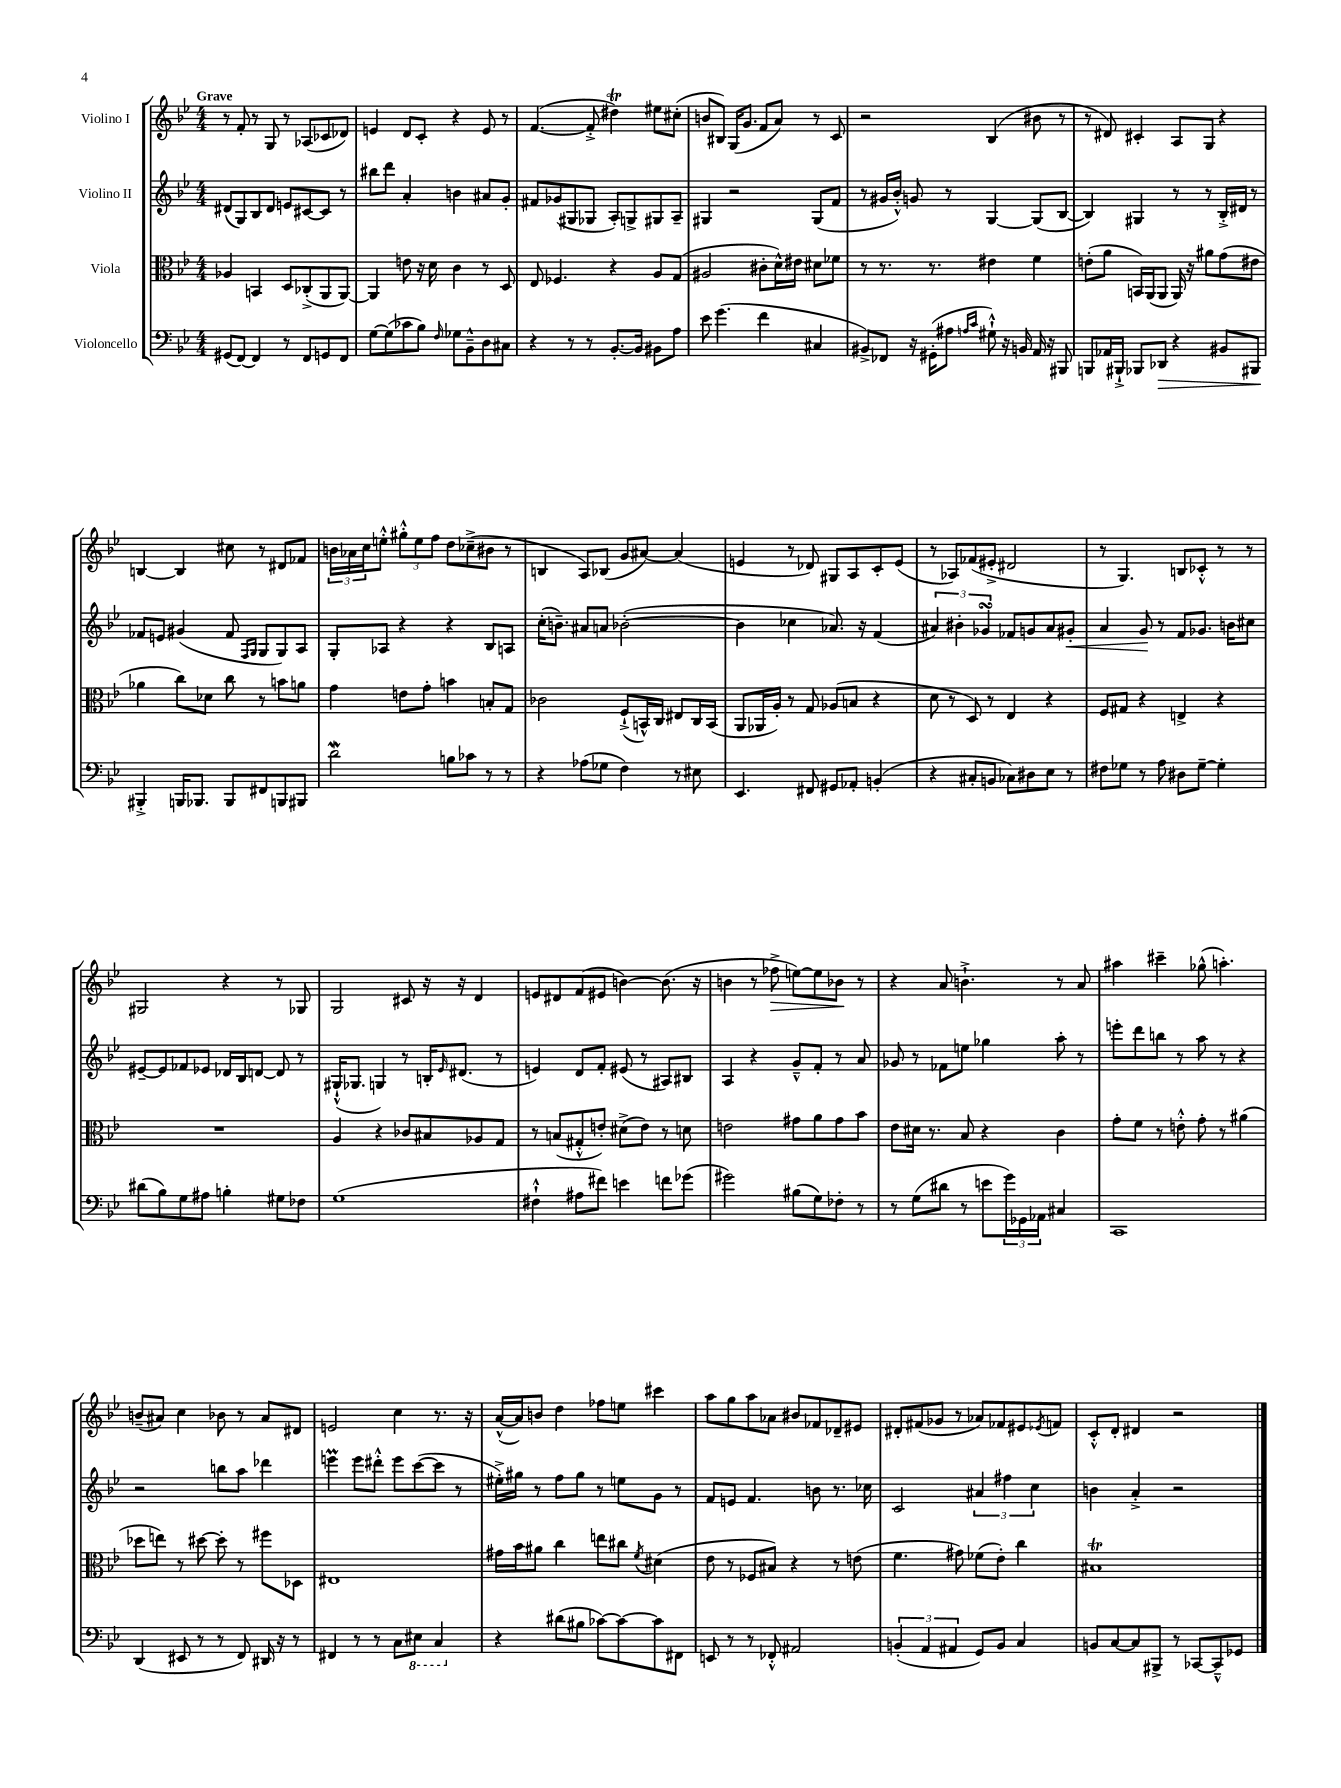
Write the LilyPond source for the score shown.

<<
\new StaffGroup <<
\new Staff = "s0" \with { instrumentName = "Violino I" } {
    \clef treble \key bes \major \numericTimeSignature \time 4/4 \tempo "Grave"
    r8 f'8-. r8 g8 r8 aes8( ces'8 des'8) |
    e'4 d'8 c'8-. r4 e'8 r8 |
    f'4.~( f'8-.-> dis''4\trill) eis''8 cis''8-.( |
    b'8 bis8) g16( g'8. f'8 a'8) r8 c'8 |
    r2 bes4( bis'8 r8 |
    r8 dis'8) cis'4-. a8 g8 r4 |
    b4~ b4 cis''8 r8 dis'8 fes'8 |
    \tuplet 3/2 { b'16 aes'16 c''16 } e''8-.-^ \tuplet 3/2 { gis''8-.-^ e''8 f''8 } d''8 ces''8--->( bis'8 r8 |
    b4 a8) bes8( g'8 ais'8~) ais'4( |
    e'4 r8 des'8) gis8 a8 c'8-. e'8( |
    r8 aes8) fes'8( eis'8-.-> dis'2 |
    r8 g4.) b8 ces'8-.-^ r8 r8 |
    gis2 r4 r8 ges8 |
    g2 cis'8 r16 r16 d'4 |
    e'8 dis'8 f'8( eis'8 b'4~) b'8.( r16 |
    b'4 r8 fes''8->\> e''8~) e''8 bes'8\! r8 |
    r4 a'8 b'4.-!-> r8 a'8 |
    ais''4 cis'''4-- ges''8-^( a''4.-.) |
    b'8--( ais'8) c''4 bes'8 r8 ais'8 dis'8 |
    e'2 c''4 r8. r16 |
    a'16~-^( a'16) b'8 d''4 fes''8 e''8 cis'''4 |
    a''8 g''8 a''8 aes'8 bis'8 fes'8 des'8-- eis'8 |
    dis'8-. fis'8( ges'8 r8 aes'8) fes'8 eis'8 \acciaccatura { ees'8 } f'8 |
    c'8-.-^ d'8-. dis'4 r2 \bar "|." |
}
\new Staff = "s1" \with { instrumentName = "Violino II" } {
    \clef treble \key bes \major \numericTimeSignature \time 4/4
    dis'8( g8) bes8 dis'8 e'8 cis'8~ cis'8 r8 |
    bis''8 d'''8 a'4-. b'4 ais'8 g'8-. |
    fis'8 ges'8( gis8 ges8 a8-.) g8-> gis8 a8-- |
    gis4 r2 gis8( f'8 |
    r8 gis'16 bes'16-.-^) g'8 r8 g4~ g8( bes8~ |
    bes4) gis4 r8 r8 bes16-.-> dis'16 r8 |
    fes'8 e'8 gis'4( fes'8 \grace { f16 g16 } g8 g8) a8 |
    g8-. aes8 r4 r4 bes8 a8 |
    c''16-.( b'8.--) ais'8 a'8 bes'2~-.( |
    bes'4 ces''4 aes'8.) r16 f'4( |
    \tuplet 3/2 { ais'4) bis'4-. ges'4\turn } fes'8 g'8 ais'8 gis'8-.\< |
    a'4 g'8\! r8 f'8 ges'8. b'16 cis''8 |
    eis'8~-- eis'8 fes'8 ees'8 des'16 bes16 d'8~ d'8 r8 |
    gis16-!-^( ges8. g4) r8 b16-. \grace { ees'16 } dis'8.( r8 |
    e'4) d'8 f'8-. eis'8( r8 ais8) bis8 |
    a4 r4 g'8---^ f'8-. r8 a'8 |
    ges'8 r8 fes'8 e''8 ges''4 a''8-. r8 |
    e'''8-. d'''8 b''8 r8 a''8 r8 r4 |
    r2 b''8 a''8 des'''4 |
    e'''4\prall e'''8 dis'''8-.-^ e'''8 c'''8~( c'''8 r8 |
    eis''16-.->) gis''16 r8 f''8 gis''8 r8 e''8 g'8 r8 |
    f'8 e'8 f'4. b'8 r8. ces''16 |
    c'2 \tuplet 3/2 { ais'4 fis''4 c''4 } |
    b'4 a'4-.-> r2 \bar "|." |
}
\new Staff = "s2" \with { instrumentName = "Viola" } {
    \clef alto \key bes \major \numericTimeSignature \time 4/4
    aes4 b,4 d8 ces8-.->( a,8 a,8~) |
    a,4 e'8 r16 d'16 c'4 r8 d8 |
    ees8 fes4. r4 a8 g8( |
    ais2 cis'8-. d'16-^) eis'16 dis'8 fes'8 |
    r8 r8. r8. eis'4 f'4 |
    e'8-.( a'8 b,16) a,16( a,8 a,16) r16 ais'8 g'8( eis'8 |
    aes'4 c''8) des'8 c''8 r8 b'8 a'8 |
    g'4 e'8 g'8-. b'4 b8-. g8 |
    ces'2 f8-!->( b,16-^) c16 eis8 c16 b,16( |
    a,8 aes,16 a16-.) r8 g8 aes8( b8 r4 |
    d'8 r8 d8) r8 ees4 r4 |
    f8 gis8 r4 e4-> r4 |
    R1 |
    a4 r4 ces'8 bis8 aes8 g8 |
    r8 b8( gis8-.-^ e'8-.) dis'8->( e'8) r8 d'8 |
    e'2 gis'8 a'8 gis'8 bes'8 |
    ees'8 dis'16 r8. bes8 r4 c'4 |
    g'8-. f'8 r8 e'8-.-^ g'8-. r8 ais'4( |
    des''8 e''8) r8 dis''8~ dis''8-. r8 fis''8 des8 |
    eis1 |
    gis'16 bes'16 ais'8 c''4 e''8 cis''8 \acciaccatura { f'8 } dis'4( |
    ees'8 r8 fes8 bis8) r4 r8 e'8( |
    f'4. gis'8) fes'8( ees'8-.) c''4 |
    bis1\trill \bar "|." |
}
\new Staff = "s3" \with { instrumentName = "Violoncello" } {
    \clef bass \key bes \major \numericTimeSignature \time 4/4
    gis,8( f,8~) f,4 r8 f,8 g,8 f,8 |
    g8~ g8( ces'8 bes8) \grace { f16 } ges8 bes,8---^ d8 cis8 |
    r4 r8 r8 bes,8.~-. bes,16 bis,8 a8 |
    ees'8 g'4.( f'4 cis4 |
    bis,8->) fes,8 r16 gis,16-.( ais8 \grace { a16 c'16 } gis8-!-^) r16 b,16 a,16 r16 bis,,8 |
    b,,8 aes,16 bis,,16-!-> bes,,8 des,8\> r4 bis,8 bis,,8 |
    bis,,4-.->\! b,,16 bes,,8. bes,,8 fis,8 b,,8 bis,,8 |
    d'2\mordent b8 ces'8 r8 r8 |
    r4 aes8( ges8 f4) r8 eis8 |
    ees,4. fis,8 gis,8 aes,8-. b,4-.( |
    r4 cis8-. b,8 ces8) dis8 ees8 r8 |
    fis8 ges8 r8 a8 dis8 ges8~-- ges4-. |
    dis'8( bes8) g8 ais8 b4-. gis8 fes8 |
    g1( |
    fis4-!-^ ais8 fis'8) e'4 f'8 ges'8( |
    gis'2) bis8( g8) fes8-. r8 |
    r8 g8( dis'8 r8 e'8 \tuplet 3/2 { g'16) ges,16 aes,16 } cis4 |
    c,1 |
    d,4( eis,8 r8 r8 f,8) dis,16 r16 r8 |
    fis,4 r8 r8 c8 \ottava #-1 eis,8 c,4 \ottava #0 |
    r4 dis'8( bis8 ces'8~) ces'8~ ces'8 fis,8 |
    e,8 r8 r8 fes,8-.-^ ais,2 |
    \tuplet 3/2 { b,4-.( a,4 ais,4 } g,8) b,8 c4 |
    b,8 c8~ c8 bis,,8-> r8 ces,8~ ces,8---^ ges,8 \bar "|." |
}
>>
>>
\layout { \context { \Score \remove "Bar_number_engraver" } }
